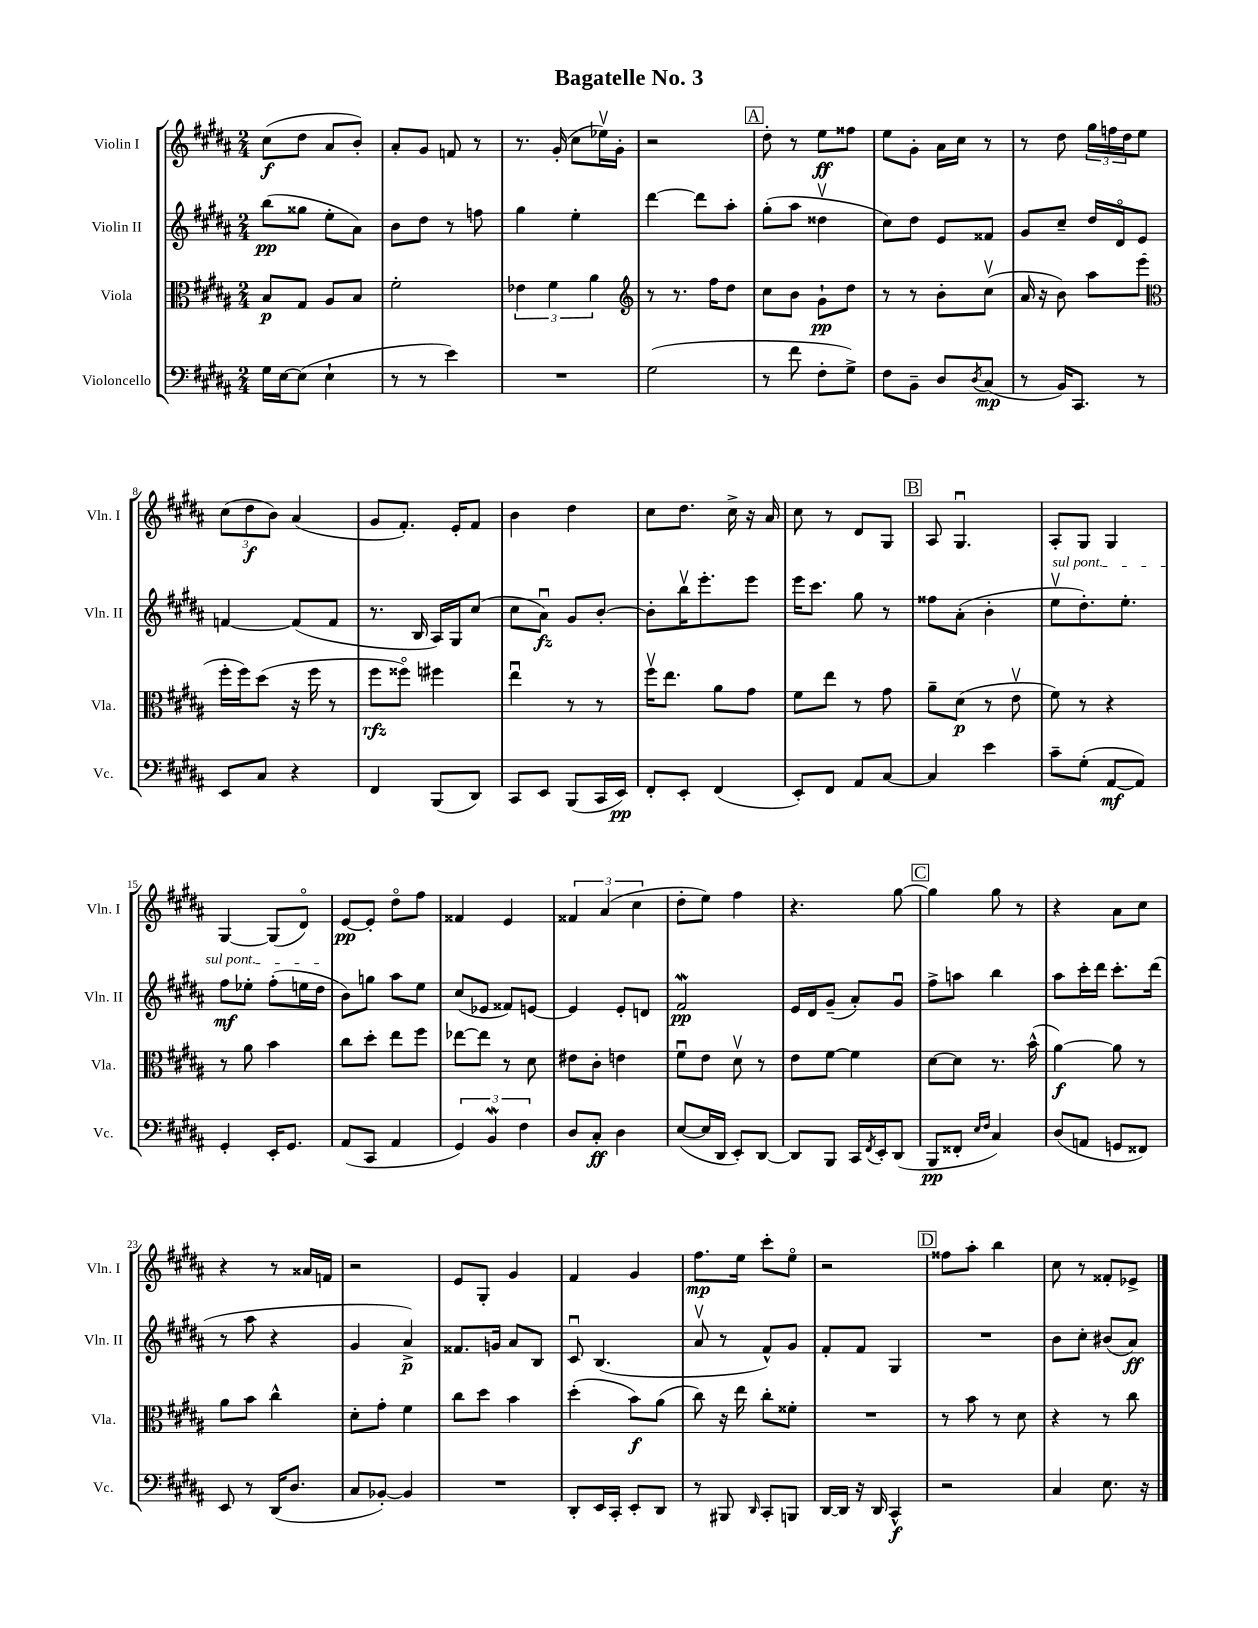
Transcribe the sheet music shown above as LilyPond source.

\header { title = "Bagatelle No. 3" }
<<
\new StaffGroup <<
\new Staff = "s0" \with { instrumentName = "Violin I" shortInstrumentName = "Vln. I" } {
    \clef treble \key b \major \numericTimeSignature \time 2/4
    cis''8\f( dis''8 ais'8 b'8-.) |
    ais'8-. gis'8 f'8 r8 |
    r8. gis'16-.( cis''8 ees''16\upbow) gis'16-. |
    r2 |
    \mark \markup { \box "A" } dis''8-. r8 e''8\ff fisis''8 |
    e''8 gis'8-. ais'16 cis''16 r8 |
    r8 dis''8 \tuplet 3/2 { gis''16 f''16 dis''16 } e''8 |
    \tuplet 3/2 { cis''8( dis''8\f b'8) } ais'4( |
    gis'8 fis'8.-.) e'16-. fis'8 |
    b'4 dis''4 |
    cis''8 dis''8. cis''16-> r16 ais'16 |
    cis''8 r8 dis'8 gis8 |
    \mark \markup { \box "B" } ais8 gis4.\downbow |
    ais8-. gis8 gis4 |
    gis4~ gis8( dis'8\flageolet) |
    e'8~\pp e'8-. dis''8\flageolet fis''8 |
    fisis'4 e'4 |
    \tuplet 3/2 { fisis'4 ais'4( cis''4 } |
    dis''8-. e''8) fis''4 |
    r4. gis''8~ |
    \mark \markup { \box "C" } gis''4 gis''8 r8 |
    r4 ais'8 cis''8 |
    r4 r8 aisis'16 f'16 |
    r2 |
    e'8 gis8-. gis'4 |
    fis'4 gis'4 |
    fis''8.\mp e''16 cis'''8-. e''8\flageolet |
    r2 |
    \mark \markup { \box "D" } fisis''8 ais''8-. b''4 |
    cis''8 r8 fisis'8-. ees'8-> \bar "|." |
}
\new Staff = "s1" \with { instrumentName = "Violin II" shortInstrumentName = "Vln. II" } {
    \clef treble \key b \major \numericTimeSignature \time 2/4
    b''8\pp( gisis''8 e''8-. ais'8) |
    b'8 dis''8 r8 f''8 |
    gis''4 e''4-. |
    dis'''4~ dis'''8 ais''8-. |
    \mark \markup { \box "A" } gis''8-.( ais''8 disis''4\upbow |
    cis''8) dis''8 e'8 fisis'8 |
    gis'8 cis''8-- dis''16 dis'16\flageolet e'8 |
    f'4~ f'8( f'8 |
    r8. b16 ais16) gis16 cis''8( |
    cis''8 ais'8\downbow\fz) gis'8 b'8~-. |
    b'8-. b''16\upbow e'''8.-. e'''8 |
    e'''16 cis'''8. gis''8 r8 |
    \mark \markup { \box "B" } fisis''8 ais'8-.( b'4-. |
    \once \override TextSpanner.bound-details.left.text = \markup { \italic "sul pont." } e''8\upbow\startTextSpan dis''8.-.) e''8.-. |
    fis''8\mf ees''8-. fis''8-.( e''16 dis''16\stopTextSpan |
    b'8) g''8 ais''8 e''8 |
    cis''8( ees'8 fisis'8) e'8~ |
    e'4 e'8-. d'8 |
    fis'2\mordent\pp |
    e'16 dis'16 gis'8--( ais'8-.) gis'8\downbow |
    \mark \markup { \box "C" } fis''8-> a''8 b''4 |
    ais''8 cis'''16-. dis'''16 cis'''8.-. dis'''16( |
    r8 ais''8 r4 |
    gis'4 ais'4->\p) |
    fisis'8. g'16 ais'8 b8 |
    cis'8\downbow b4.( |
    ais'8\upbow r8 fis'8-^) gis'8 |
    fis'8-. fis'8 gis4 |
    \mark \markup { \box "D" } R2 |
    b'8 cis''8-. bis'8( ais'8\ff) \bar "|." |
}
\new Staff = "s2" \with { instrumentName = "Viola" shortInstrumentName = "Vla." } {
    \clef alto \key b \major \numericTimeSignature \time 2/4
    b8\p gis8 ais8 b8 |
    fis'2-. |
    \tuplet 3/2 { ees'4 fis'4 ais'4 } |
    \clef treble r8 r8. fis''16 dis''8 |
    \mark \markup { \box "A" } cis''8 b'8 gis'8-!\pp dis''8 |
    r8 r8 b'8-. cis''8\upbow( |
    ais'16 r16 b'8) ais''8 e'''8( |
    \clef alto fis''16-. fis''16) dis''8( r16 fis''16 r8 |
    fis''8\rfz fisis''8\flageolet) fis''4 |
    e''4\downbow r8 r8 |
    fis''16\upbow e''8. ais'8 gis'8 |
    fis'8 e''8 r8 gis'8 |
    \mark \markup { \box "B" } ais'8-- dis'8\p( r8 e'8\upbow |
    fis'8) r8 r4 |
    r8 ais'8 b'4 |
    cis''8 dis''8-. e''8 fis''8 |
    ees''8~ ees''8 r8 dis'8 |
    eis'8 cis'8-. e'4 |
    fis'8\downbow e'8 dis'8\upbow r8 |
    e'8 fis'8~ fis'4 |
    \mark \markup { \box "C" } dis'8~ dis'8 r8. b'16-^( |
    ais'4~\f) ais'8 r8 |
    ais'8 b'8 cis''4-^ |
    dis'8-. gis'8-. fis'4 |
    cis''8 dis''8 b'4 |
    dis''4-.( b'8\f) ais'8( |
    cis''8) r16 e''16 cis''8-. fisis'8-. |
    R2 |
    \mark \markup { \box "D" } r8 b'8 r8 dis'8 |
    r4 r8 cis''8 \bar "|." |
}
\new Staff = "s3" \with { instrumentName = "Violoncello" shortInstrumentName = "Vc." } {
    \clef bass \key b \major \numericTimeSignature \time 2/4
    gis16 e16~ e8( e4-! |
    r8 r8 e'4) |
    R2 |
    gis2( |
    \mark \markup { \box "A" } r8 fis'8 fis8-. gis8->) |
    fis8 b,8-- dis8 \acciaccatura { dis8 } cis8\mp( |
    r8 b,16) cis,8. r8 |
    e,8 cis8 r4 |
    fis,4 b,,8( dis,8) |
    cis,8 e,8 b,,8( cis,16 e,16\pp) |
    fis,8-. e,8-. fis,4( |
    e,8-.) fis,8 ais,8 cis8~ |
    \mark \markup { \box "B" } cis4 e'4 |
    cis'8-- gis8-.( ais,8~\mf ais,8) |
    gis,4-. e,16-. gis,8. |
    ais,8( cis,8 ais,4 |
    \tuplet 3/2 { gis,4) b,4\mordent fis4 } |
    dis8 cis8-.\ff dis4 |
    e8~( e16 dis,16 e,8-.) dis,8~ |
    dis,8 b,,8 cis,16 \acciaccatura { fis,8 } e,16-. dis,8( |
    \mark \markup { \box "C" } b,,8\pp fisis,8-. \grace { e16 fis16 } cis4) |
    dis8( a,8 g,8 fisis,8) |
    e,8 r8 dis,16( dis8. |
    cis8 bes,8~-.) bes,4 |
    R2 |
    dis,8-. e,16 cis,16-. e,8-. dis,8 |
    r8 bis,,8 \grace { dis,16 } cis,8-. b,,8 |
    dis,16~ dis,16 r16 dis,16 cis,4-^\f |
    \mark \markup { \box "D" } r2 |
    cis4 e8. r16 \bar "|." |
}
>>
>>
